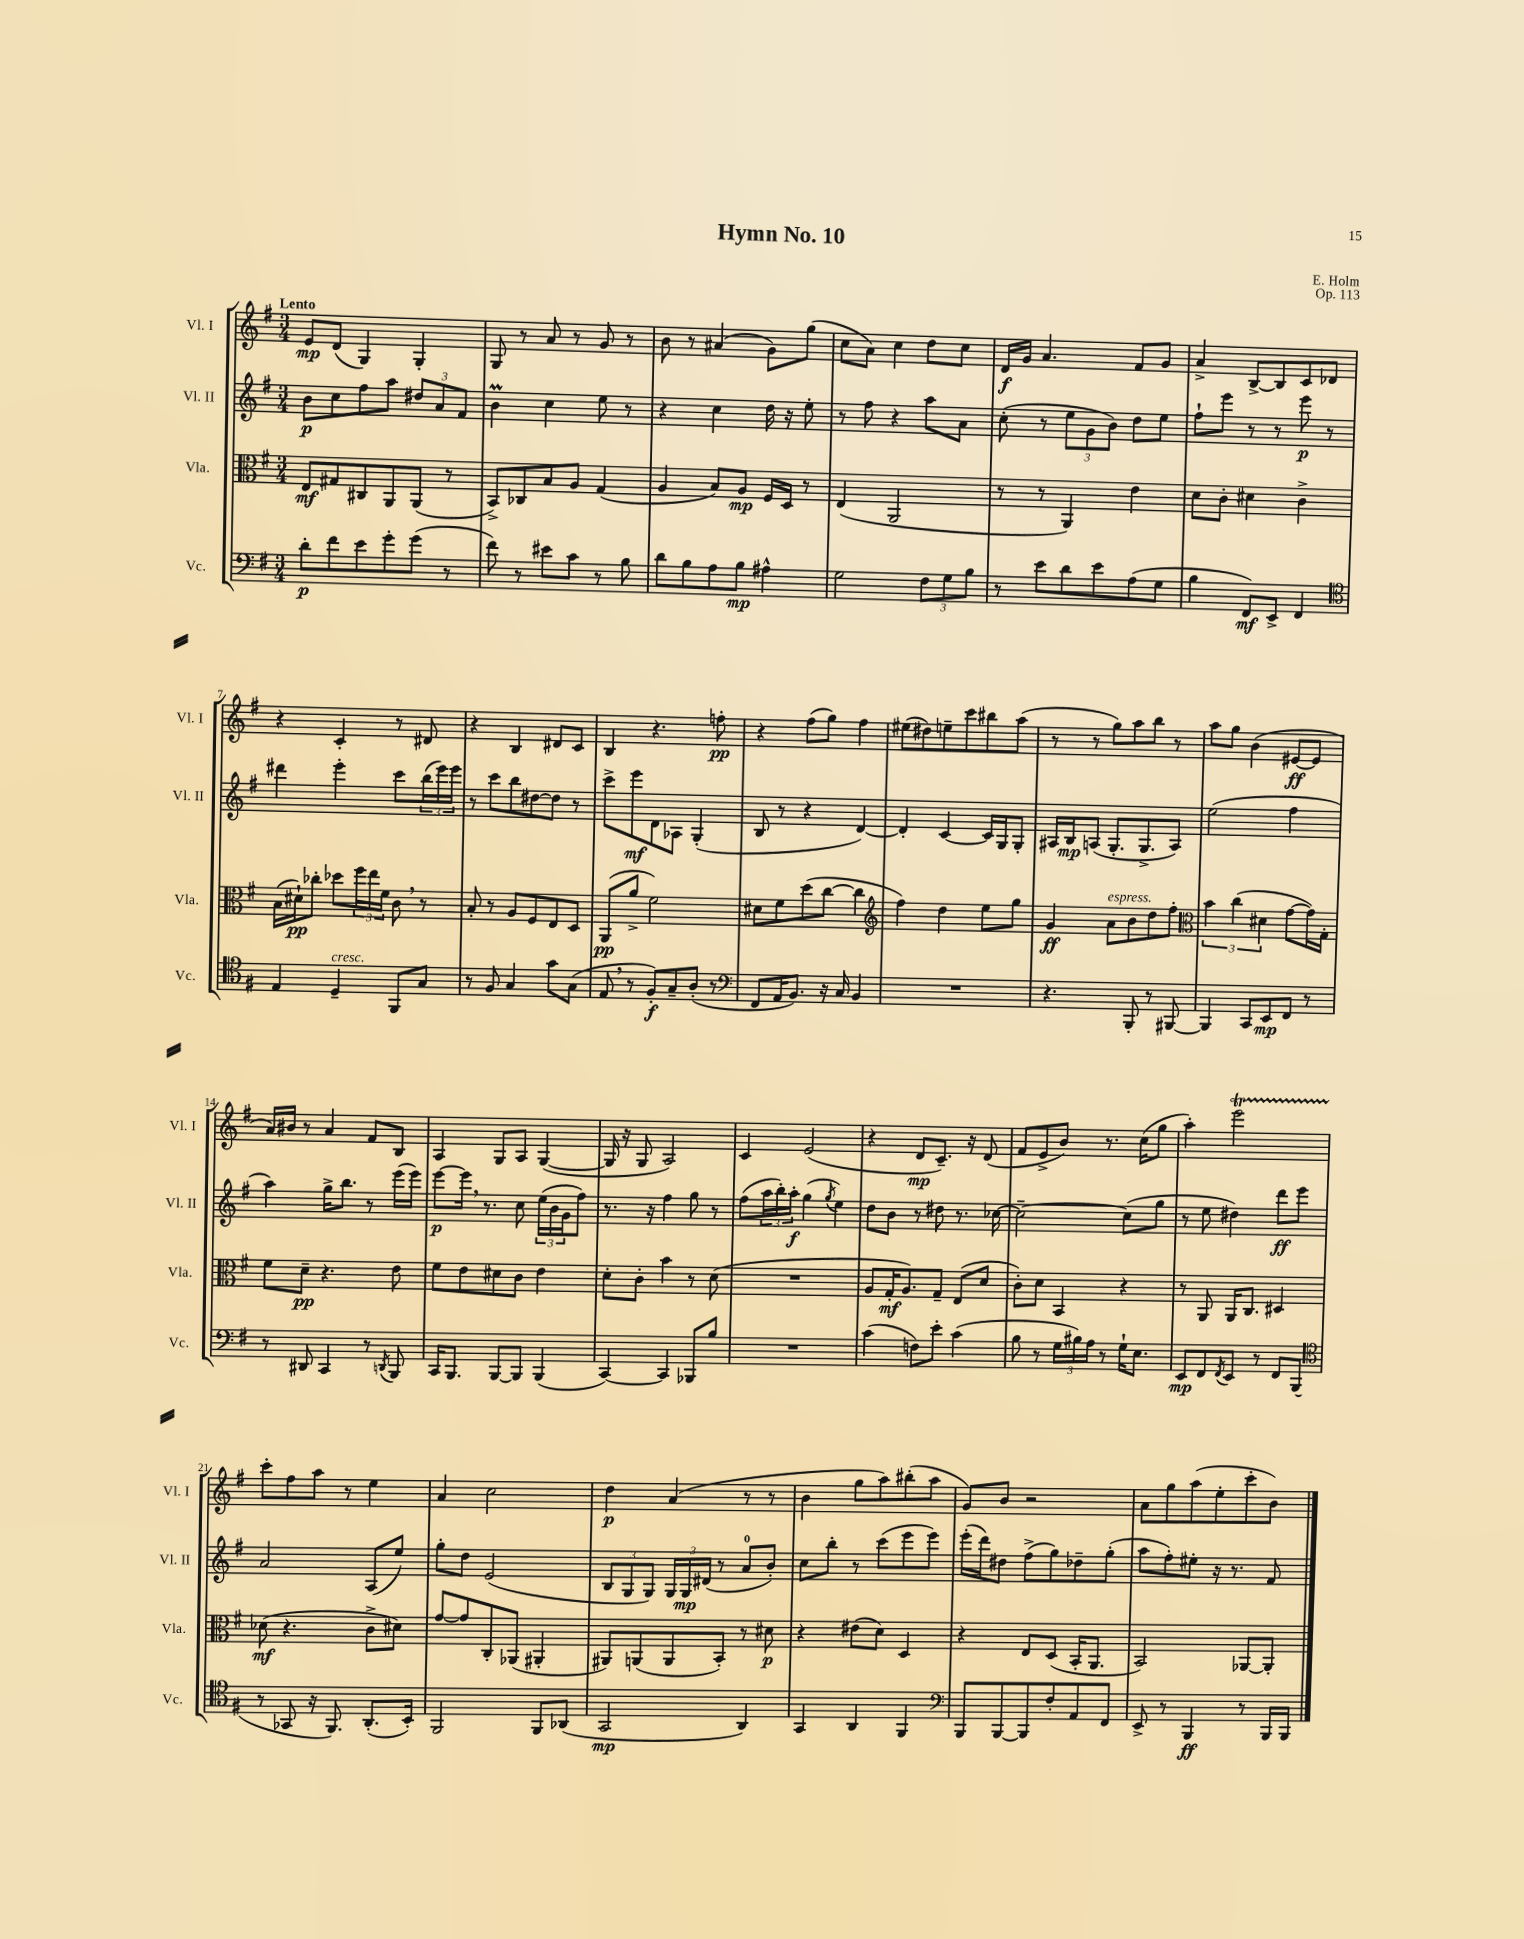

**kern	**kern	**kern	**kern
*staff4	*staff3	*staff2	*staff1
*clefF4	*clefC3	*clefG2	*clefG2
*k[f#]	*k[f#]	*k[f#]	*k[f#]
*M3/4	*M3/4	*M3/4	*M3/4
8d'\L	8E/L	8b\L	8e/L
8f#\	8G#/	8cc\	(8d/J
8e\	8C#/	8ff#\	4G/)
8g'\	8AA/	8aa\J	.
(8g\J	(8AA/J	12dd#/L	4G'/
.	.	12a/	.
8r	8r	.	.
.	.	12f#/J	.
=	=	=	=
8f#\)	8BB^/L)	4b\	8G/
8r	8C-/	.	8r
8e#\L	8B/	4cc\	8a/
8c\J	8A/J	.	8r
8r	(4G/	8ee\	8g/
8B\	.	8r	8r
=	=	=	=
8d\L	4A/	4r	8b\
8B\	.	.	8r
8A\	8B/L)	4cc\	(4a#/
8B\J	8A/J	.	.
4A#^^\	16F#/LL	16dd\	8g\L)
.	16D/JJ	16r	.
.	8r	8ee'\	(8gg\J
=	=	=	=
2G\	(4E/	8r	8cc\L
.	.	8ff#\	8a\J)
.	2AA/	4r	4cc\
12F#\L	.	8aa\L	8dd\L
12G\	.	.	.
.	.	8a\J	8cc\J
12B\J	.	.	.
=	=	=	=
8r	8r	(8cc'\	16d/LL
.	.	.	16g/JJ
8e\L	8r	8r	4.a/
8d\	4AA/)	12ee\L	.
.	.	12g\	.
8e\	.	.	.
.	.	12b\J)	.
(8A\	4e\	8dd\L	8f#/L
8G\J	.	8ee\J	8g/J
=	=	=	=
4B\	8d\L	8ff#`\L	4a^/
.	8c'\J	8eee\J	.
8FF#/L)	4d#\	8r	[8B^/L
8EE^/J	.	8r	8B/]
4FF#/	4c^\	8eee\	8c/
.	.	8r	8d-/J
=	=	=	=
*clefC4	*	*	*
4E/	(16B\LL	4ddd#\	4r
.	16d#`\J)	.	.
.	8cc-'\J	.	.
4D~/	8dd-\L	4eee'\	4c'/
.	24ff#\L	.	.
.	24ee\	.	.
.	24f#\JJ	.	.
8FF#/L	8c\	8ccc\L	8r
8G/J	8r	(24bb\L	8d#/
.	.	24eee\)	.
.	.	24eee\JJ	.
=	=	=	=
8r	8B'/	8r	4r
8F#/	8r	8ccc\L	.
4G/	8A/L	8bb\	4B/
.	8F#/	[8dd#\	.
8g\L	8E/	8dd#\]J	8d#/L
(8G\J	8D/J	8r	8c/J
=	=	=	=
8E/	(8AA/L	8ccc^\L	4B/
8r	8a^/J	8eee\	.
8F#'/L)	2f#\)	8d\	4.r
8G~/	.	8A-\J	.
(8A'/J	.	(4G'/	.
8r	.	.	8ff'\
=	=	=	=
*clefF4	*	*	*
8FF#/L	8d#\L	8B/	4r
16AA/K	8f#\	8r	.
8.BB/J)	.	.	.
.	(8dd\	4r	(8ff#\L
16r	[8cc\J	.	8gg\J)
16C/	.	.	.
4BB/	4cc\]	[4d/)	4ff#\
=	=	=	=
*	*clefG2	*	*
2.r	4ff#\)	4d'/]	(8ee#\L
.	.	.	8dd#\)
.	4dd\	[4c/	8ee~\
.	.	.	8ccc\
.	8ee\L	16c/]LL	8bb#\
.	.	16G/J	.
.	8gg\J	8G'/J	(8aa\J
=	=	=	=
4.r	4g/	16A#/LL	8r
.	.	16B/J	.
.	.	(8A/J	8r
.	8a\L	8.G'/L	8gg\L)
8BBB'/	8b\	.	8aa\
.	.	8.G^/	.
8r	8dd\	.	8bb\J
[8BBB#/	8ff#'\J	8A/J)	8r
=	=	=	=
*	*clefC3	*	*
4BBB#/]	6b\	(2ee\	8aa\L
.	.	.	8gg\J
.	(6cc\	.	.
8CC/L	.	.	(4b\
.	6d#\	.	.
8EE/	.	.	.
8FF#/J	[8g\L	4ff#\	[8e#/L
8r	16g\]L)	.	8e#/]J
.	16G'\JJ	.	.
=	=	=	=
8r	8f#\L	4aa\)	16a/LL)
.	.	.	16b#/JJ
8DD#/	8d~\J	.	8r
4CC/	4.r	16gg^\LK	4a/
.	.	8.bb\J	.
8r	.	8r	8f#/L
8qDD/	.	.	.
8BBB/	8e\	(16eee\LL	8B/J
.	.	16eee\JJ)	.
=	=	=	=
16CC/LK	8f#\L	[8eee\L	4A/
8.BBB/J	.	.	.
.	8e\	16eee\]Jk	.
.	.	8.r	.
[8BBB/L	8d#\	.	8G/L
8BBB/]J	8c\J	8cc\	8A/J
(4BBB/	4e\	(24ee\LL	([4G/
.	.	24b\	.
.	.	24g\J	.
.	.	8ff#\J)	.
=	=	=	=
[4CC/)	8d'\L	8.r	16G/]
.	.	.	16r
.	8c'\J	.	8G/
.	.	16r	.
4CC/]	4b\	4ff#\	2A/)
8BBB-/L	8r	8gg\	.
8B/J	(8d\	8r	.
=	=	=	=
2.r	2.r	(8ff#\L	4c/
.	.	24aa\L	.
.	.	24bb'\)	.
.	.	24aa'\JJ	.
.	.	(4gg\	(2e/
.	.	8qgg/	.
.	.	4ee\)	.
=	=	=	=
(4c\	8A/L	8dd\L	4r
.	16G'/K	8b\J	.
.	8.A/)	.	.
8F\L)	.	8r	8d/L
8e'\J	8G~/J	8dd#\	8.c~/J)
(4c\	(8E/L	8.r	.
.	.	.	16r
.	8d/J	.	(8d/
.	.	[16cc-\	.
=	=	=	=
8B\	8c'\L)	2cc-~\_	8f#/L
8r	8d\J	.	8e^/
24G\LL	4BB/	.	8b/J)
24B#\)	.	.	.
24A\JJ	.	.	.
8r	.	.	8.r
16G`\LK	4r	(8cc-\]L	.
8.E\J	.	.	(16cc\LK
.	.	8gg\J	8gg\J
=	=	=	=
8EE/L	8r	8r	4aa'\)
8FF#/	8AA/	8ee\	.
8qFF#/	.	.	.
8EE/J	16AA/LK	4dd#\)	2eee\
.	8.C/J	.	.
8r	.	.	.
8FF#/L	4D#/	8ddd\L	.
(8BBB/J	.	8eee\J	.
=	=	=	=
*clefC4	*	*	*
8r	(8d-\	2a/	8ccc'\L
8GG-/	4.r	.	8ff#\
16r	.	.	8aa\J
8.FF#/)	.	.	.
.	.	.	8r
(8.AA'/L	8c^\L	(8A/L	4ee\
.	8d#\J)	8ee/J)	.
16BB'/Jk)	.	.	.
=	=	=	=
2FF#/	[8g/L	8gg'\L	4a/
.	8g/]	8dd\J	.
.	8C'/	(2e/	2cc\
.	(8AA-/J	.	.
8FF#/L	4AA#'/	.	.
(8AA-/J	.	.	.
=	=	=	=
2GG/	8AA#/L)	12B/L	4dd\
.	.	12G/	.
.	(8AA/	.	.
.	.	12G/J)	.
.	8AA/	24G/LL	(4a/
.	.	24G/	.
.	.	(24d#/JJ	.
.	8BB'/J)	8r	.
4AA/)	8r	8a/L	8r
.	8d#\	8b'/J)	8r
=	=	=	=
4GG/	4r	8cc\L	4b\
.	.	8bb'\J	.
4AA/	(8e#\L	8r	8gg\L
.	8d\J)	(8ccc\L	8aa\)
4FF#/	4D/	8eee\	(8bb#'\
.	.	8eee\J)	8aa\J
=	=	=	=
*clefF4	*	*	*
8BBB/L	4r	(16eee'\LL	8g/L)
.	.	16ddd\J)	.
[8BBB/	.	8dd#\J	8b/J
8BBB/]	8E/L	(8ff#^\L	2r
8F#'/	(8D/J	8gg\)	.
8AA/	16BB'/LK	8dd-~\	.
.	8.AA/J	.	.
8FF#/J	.	(8gg'\J	.
=	=	=	=
8EE^/	2BB/)	8aa\L	8a\L
8r	.	8ff#'\)	8gg\
4BBB/	.	8ee#'\J	(8aa\
.	.	16r	8ee'\
.	.	8.r	.
8r	[8AA-/L	.	8ccc'\
16BBB/LL	8AA-'/]J	8f#/	8b\J)
16BBB/JJ	.	.	.
==	==	==	==
*-	*-	*-	*-
